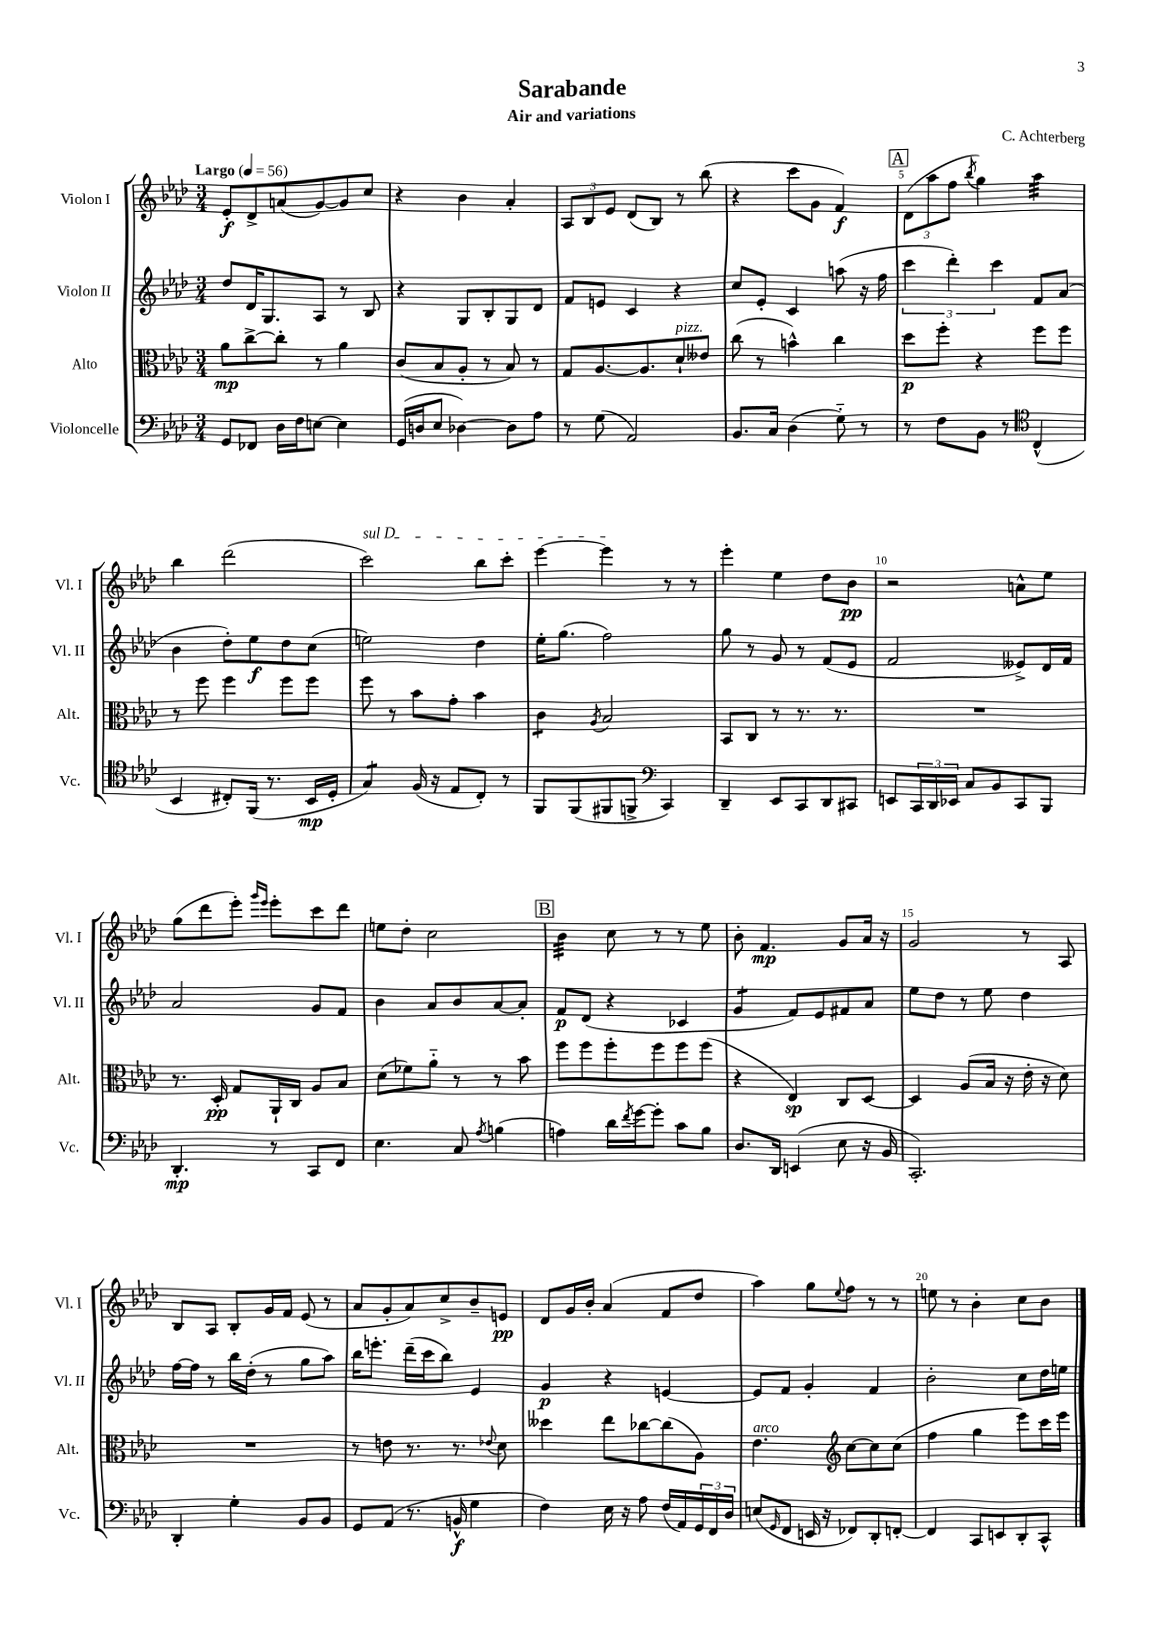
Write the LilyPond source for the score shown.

\header { title = "Sarabande" composer = "C. Achterberg" subtitle = "Air and variations" }
<<
\new StaffGroup <<
\new Staff = "s0" \with { instrumentName = "Violon I" shortInstrumentName = "Vl. I" } {
    \clef treble \key aes \major \numericTimeSignature \time 3/4 \tempo "Largo" 4 = 56
    ees'8-.\f des'8-> a'8( g'8~) g'8 c''8 |
    r4 bes'4 aes'4-. |
    \tuplet 3/2 { aes8 bes8 ees'8 } des'8( bes8) r8 bes''8( |
    r4 c'''8 g'8 f'4\f) |
    \mark \markup { \box "A" } \tuplet 3/2 { des'8( aes''8 f''8 } \acciaccatura { bes''8 } g''4) aes''4:32 |
    bes''4 des'''2( |
    \once \override TextSpanner.bound-details.left.text = \markup { \italic "sul D" } c'''2\startTextSpan) bes''8 c'''8-. |
    ees'''4~ ees'''4\stopTextSpan r8 r8 |
    ees'''4-. ees''4 des''8 bes'8\pp |
    r2 a'8-^ ees''8 |
    g''8( des'''8 ees'''8-.) \grace { g'''16 ees'''16 } ees'''8-. c'''8 des'''8 |
    e''8 des''8-. c''2 |
    \mark \markup { \box "B" } bes'4:32 c''8 r8 r8 ees''8 |
    bes'8-. f'4.\mp g'8 aes'16 r16 |
    g'2 r8 aes8 |
    bes8 aes8 bes8-. g'16 f'16 ees'8( r8 |
    aes'8 g'8-. aes'8) c''8-> bes'8-- e'8\pp |
    des'8 g'16 bes'16-. aes'4( f'8 des''8 |
    aes''4) g''8 \appoggiatura { ees''8 } f''8 r8 r8 |
    e''8 r8 bes'4-. c''8 bes'8 \bar "|." |
}
\new Staff = "s1" \with { instrumentName = "Violon II" shortInstrumentName = "Vl. II" } {
    \clef treble \key aes \major \numericTimeSignature \time 3/4
    des''8 des'16 g8. aes8 r8 bes8 |
    r4 g8 bes8-. g8 des'8 |
    f'8 e'8 c'4 r4 |
    c''8 ees'8-. c'4 a''8( r16 f''16 |
    \mark \markup { \box "A" } \tuplet 3/2 { c'''4 des'''4-.) c'''4 } f'8 aes'8( |
    bes'4 des''8-.) ees''8\f des''8 c''8( |
    e''2) des''4 |
    ees''16-. g''8.( f''2) |
    g''8 r8 g'8 r8 f'8( ees'8 |
    f'2 eeses'8->) des'16 f'16 |
    aes'2 g'8 f'8 |
    bes'4 aes'8 bes'8 aes'8~ aes'8-. |
    \mark \markup { \box "B" } f'8\p des'8( r4 ces'4 |
    g'4:8 f'8) ees'8 fis'8 aes'8 |
    ees''8 des''8 r8 ees''8 des''4 |
    f''16~ f''16 r8 bes''16 des''16-.( r8 g''8 aes''8) |
    bes''16 e'''8.-. des'''16--( c'''16 bes''8) ees'4 |
    g'4\p r4 e'4~ |
    e'8 f'8 g'4-. f'4 |
    bes'2-. c''8 des''16 e''16 \bar "|." |
}
\new Staff = "s2" \with { instrumentName = "Alto" shortInstrumentName = "Alt." } {
    \clef alto \key aes \major \numericTimeSignature \time 3/4
    aes'8\mp c''8~-> c''8-. r8 aes'4 |
    c'8( bes8 aes8-. r8 bes8) r8 |
    g8 aes8.~ aes8. des'8-!^\markup { \italic "pizz." } eeses'8 |
    c''8( r8 b'4-^) c''4 |
    \mark \markup { \box "A" } des''8\p f''8-. r4 f''8 f''8 |
    r8 f''8 f''4 f''8 f''8 |
    f''8 r8 bes'8 g'8-. bes'4 |
    c'4:8 \acciaccatura { aes8 } bes2 |
    bes,8 c8 r8 r8. r8. |
    R2. |
    r8. des16-.\pp g8 aes,16-! c16 aes8 bes8 |
    des'8( fes'8) aes'8-_ r8 r8 bes'8 |
    \mark \markup { \box "B" } f''8 f''8 f''8-. f''8 f''8 f''8( |
    r4 ees4\sp) c8 des8~ |
    des4 aes8( bes16 r16 ees'16-. r16 des'8) |
    R2. |
    r8 e'8 r8. r8. \appoggiatura { ees'8 } des'8 |
    deses''4 ees''8 ces''8~ ces''8( aes8) |
    ees'4.^\markup { \italic "arco" } \clef treble c''8~ c''8 c''8( |
    f''4 g''4 ees'''8) c'''16 ees'''16 \bar "|." |
}
\new Staff = "s3" \with { instrumentName = "Violoncelle" shortInstrumentName = "Vc." } {
    \clef bass \key aes \major \numericTimeSignature \time 3/4
    g,8 fes,8 des16 f16 e8~ e4 |
    g,16( d16 ees8 des4~) des8 aes8 |
    r8 g8( aes,2) |
    bes,8. c16 des4( g8-_) r8 |
    \mark \markup { \box "A" } r8 f8 bes,8 r8 \clef tenor c4-^( |
    bes,4 cis8-.) f,16( r8. bes,16\mp des16-. |
    g4:8) f16( r16 ees8 c8-.) r8 |
    f,8 f,8( fis,8 f,8-> \clef bass c,4) |
    des,4-- ees,8 c,8 des,8 cis,8 |
    e,8 \tuplet 3/2 { c,16 des,16 ees,16 } c8 bes,8 c,8 bes,,8 |
    des,4.-.\mp r8 c,8 f,8 |
    ees4. c8 \acciaccatura { aes8 } b4( |
    \mark \markup { \box "B" } a4) des'16 \acciaccatura { f'8 } g'16~ g'8-. c'8 bes8 |
    des8. des,16 e,4( ees8 r16 bes,16 |
    c,2.-.) |
    des,4-. g4-. bes,8 bes,8 |
    g,8 aes,8( r8. b,16-^\f g4 |
    f4) ees16 r16 aes8 f16( aes,16) \tuplet 3/2 { g,16 f,16 des16 } |
    e8( \grace { g,16 } f,8 e,16 r16 fes,8) des,8-. f,8~-. |
    f,4 c,8 e,8 des,8-. c,8-^ \bar "|." |
}
>>
>>
\layout { \context { \Score \override BarNumber.break-visibility = ##(#f #t #t) barNumberVisibility = #(every-nth-bar-number-visible 5) } }
